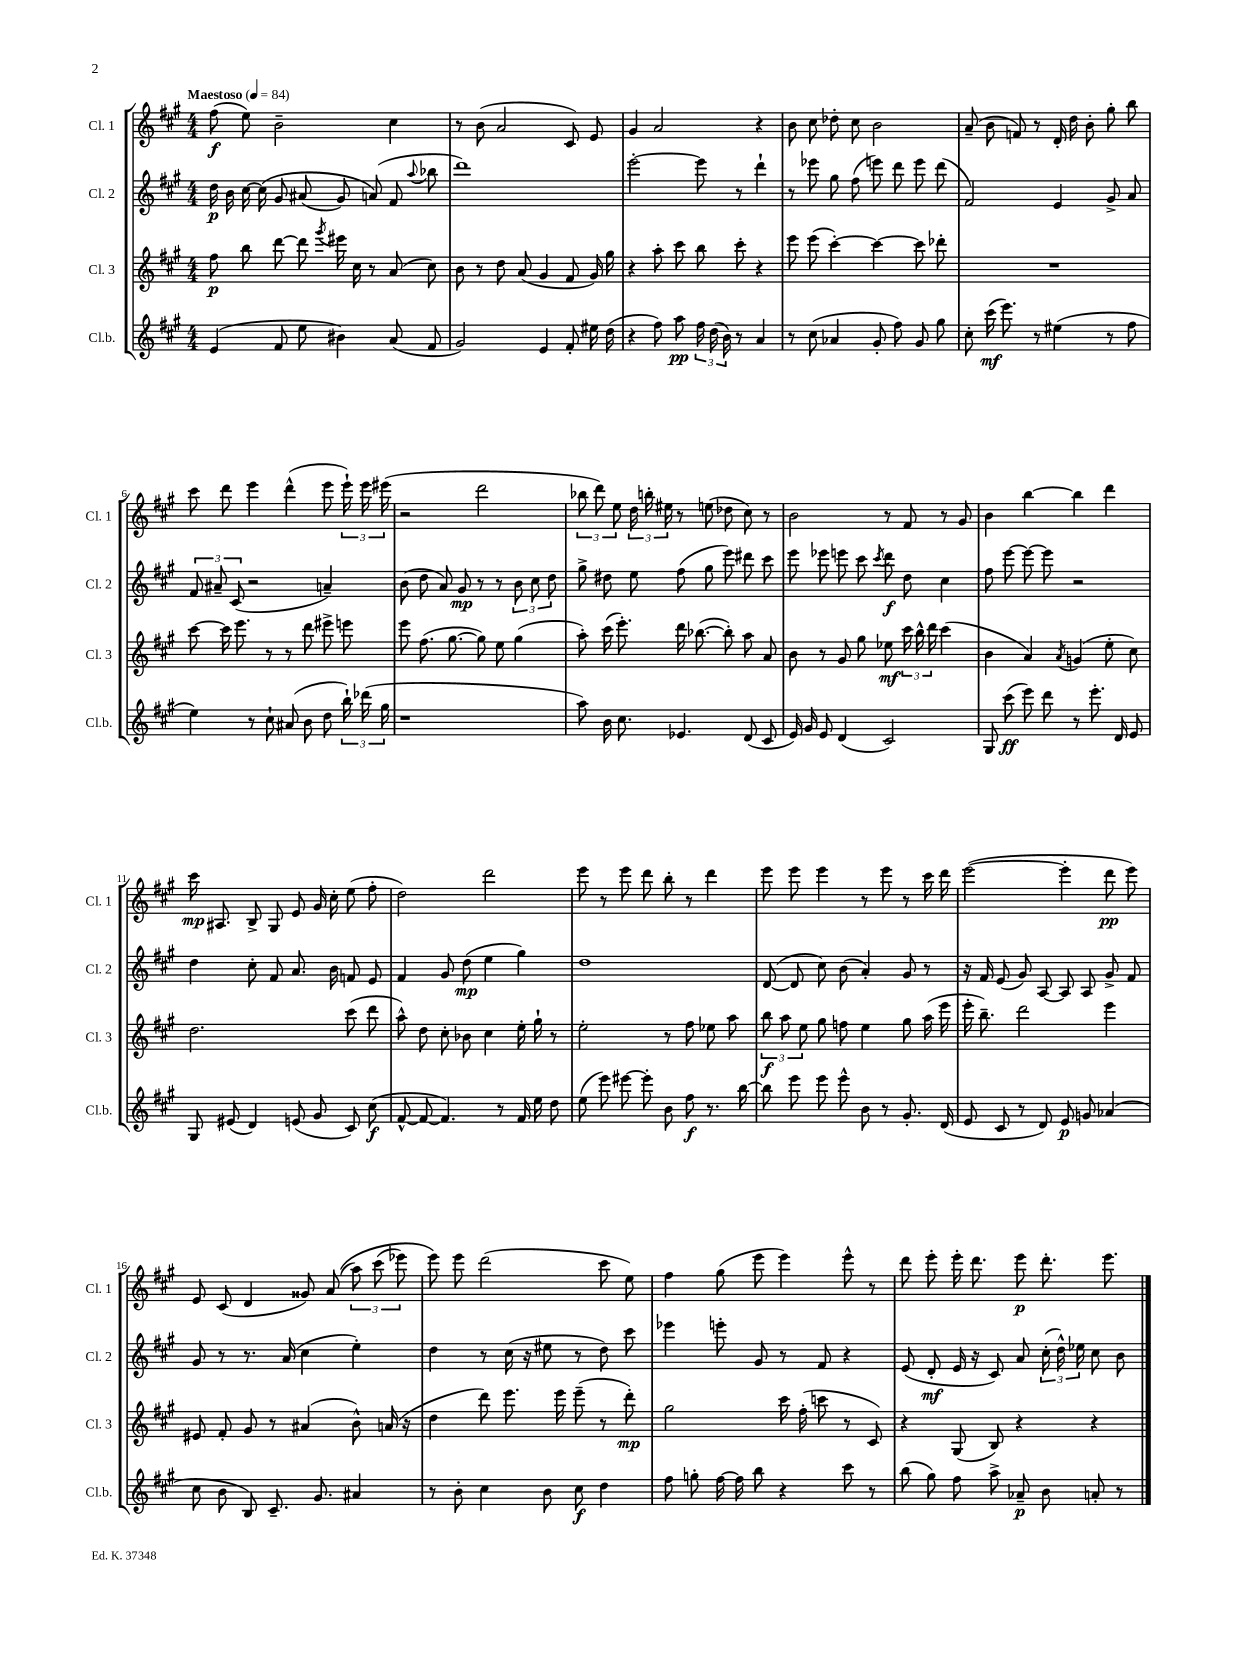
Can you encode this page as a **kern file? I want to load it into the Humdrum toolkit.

**kern	**kern	**kern	**kern
*staff4	*staff3	*staff2	*staff1
*clefG2	*clefG2	*clefG2	*clefG2
*k[f#c#g#]	*k[f#c#g#]	*k[f#c#g#]	*k[f#c#g#]
*M4/4	*M4/4	*M4/4	*M4/4
*MM84	*MM84	*MM84	*MM84
(4e	8ff#	16dd	(8ff#
.	.	16b	.
.	8bb	[16cc#	8ee)
.	.	&(16cc#]	.
8f#	[8ddd	8g#	2b~
8ee	8ddd]	(8a#	.
.	8qggg#	.	.
4b#)	16eee#	8g#)	.
.	16cc#	.	.
.	8r	(8a&)	.
(8a	(8a	8f#	4cc#
.	.	8qqaa	.
8f#	8cc#)	8bb-	.
=	=	=	=
2g#)	8b	1ddd)	8r
.	8r	.	(8b
.	8dd	.	2a
.	(8a	.	.
4e	4g#	.	.
8f#'	8f#	.	8c#)
16ee#	16g#)	.	8e
(16dd	16gg#	.	.
=	=	=	=
4r	4r	[2eee'	4g#
8ff#)	8aa'	.	2a
8aa	8ccc#	.	.
24ff#	8bb	8eee]	.
(24dd	.	.	.
24b)	.	.	.
8r	8ccc#'	8r	.
4a	4r	4ddd`	4r
=	=	=	=
8r	8eee	8r	8b
(8cc#	(8eee	8eee-	8cc#
4a-	[4ccc#')	8gg#	8dd-'
.	.	(8ff#	8cc#
8g#'	4ccc#_	8eee)	2b
8ff#)	.	8ddd	.
8g#	8ccc#]	8eee	.
8gg#	8ddd-'	(8ddd	.
=	=	=	=
8cc#'	1r	2f#)	(8a~
(16ccc#	.	.	8b
8.eee)	.	.	.
.	.	.	8f)
8r	.	.	8r
(4ee#	.	4e	16d'
.	.	.	16dd
.	.	.	8b'
8r	.	8g#^	8gg#'
8ff#	.	8a	8bb
=	=	=	=
4ee)	[8ccc#	12f#	8ccc#
.	.	12a#~	.
.	16ccc#]	.	8ddd
.	.	(12c#	.
.	8.eee	.	.
8r	.	2r	4eee
8cc#`	8r	.	.
(8a#	8r	.	(4ddd^^
8b	8ddd	.	.
8dd	8eee#^	4a~)	8eee
24bb`)	8eee	.	24eee`)
(24ddd-	.	.	24eee
24gg#	.	.	(24eee#
=	=	=	=
1r	8eee	(8b	2r
.	(8.ff#	8dd	.
.	.	8a)	.
.	[8.gg#	.	.
.	.	8g#	.
.	8gg#])	8r	2ddd
.	8ee	8r	.
.	(4gg#	12b	.
.	.	12cc#	.
.	.	12dd	.
=	=	=	=
8aa)	8aa')	8gg#^	12bb-
.	.	.	12ddd)
16b	(16ccc#	8dd#	.
.	.	.	12ee
8.cc#	8.eee')	.	.
.	.	8ee	24dd
.	.	.	24bb'
.	.	.	24ee#
4.e-	16ddd	(8ff#	8r
.	([8.bb-	.	.
.	.	8gg#	(8ee
.	8bb-'])	8eee)	8dd-
(8d	8aa	8ddd#	8cc#)
8c#	8a	8ccc#	8r
=	=	=	=
16e)	8b	8eee	2b
16g#	.	.	.
8e	8r	8eee-	.
(4d	8g#	8eee	.
.	8gg#	8ccc#	.
.	.	8qccc#	.
2c#)	8ee-	8ddd	8r
.	24ccc#	8dd	8f#
.	24bb^^	.	.
.	24ddd	.	.
.	(4ccc#	4cc#	8r
.	.	.	8g#
=	=	=	=
8G#	4b	8ff#	4b
(8ccc#	.	[8eee	.
8eee)	4a)	8eee_	[4bb
8ddd	.	8eee]	.
.	8qa	.	.
8r	(4g	2r	4bb]
8.eee'	.	.	.
.	8ee'	.	4ddd
16d	.	.	.
8e	8cc#)	.	.
=	=	=	=
8G#	2.dd	4dd	16ccc#
.	.	.	8.A#
(8e#	.	.	.
4d)	.	8cc#'	8B^
.	.	8f#	8G#
(8e	.	8.a	8e
8g#	.	.	16g#
.	.	16b	16cc#'
8c#)	(8ccc#	8f	(8ee
(8cc#	8ddd	8e	8ff#'
=	=	=	=
[8f#^^	8aa^^)	4f#	2dd)
8f#_	8dd	.	.
4.f#])	8cc#'	8g#	.
.	8b-	(8dd	.
.	4cc#	4ee	2ddd
8r	.	.	.
16f#	16ee'	4gg#)	.
16ee	16gg#`	.	.
8dd	8r	.	.
=	=	=	=
(8ee	2ee'	1dd	8eee
8eee)	.	.	8r
[8eee#	.	.	8eee
8eee#']	.	.	8ddd
8b	8r	.	8bb'
8ff#	8ff#	.	8r
8.r	8ee-	.	4ddd
.	8aa	.	.
[16bb	.	.	.
=	=	=	=
8bb]	12bb	([8d	8eee
.	12aa	.	.
8eee	.	8d]	8eee
.	12ee	.	.
8eee	8gg#	8cc#)	4eee
8eee^^	8ff	(8b	.
8b	4ee	4a')	8r
8r	.	.	8eee
8.g#'	8gg#	8g#	8r
.	(16aa	8r	16ccc#
(16d	16eee	.	16ddd
=	=	=	=
8e	16eee'	16r	([2eee
.	8.bb~)	16f#	.
8c#	.	(8e	.
8r	2ddd	8g#)	.
8d)	.	[8A	.
8e	.	8A]	4eee']
8g	.	8A	.
(4a-	4eee	8g#^	8ddd
.	.	8f#	8eee)
=	=	=	=
8cc#	8e#	8g#	8e
8b	8f#'	8r	(8c#
8B)	8g#	8.r	4d
8.c#~	8r	.	.
.	.	(16a	.
.	(4a#	4cc#	8g##)
8.g#	.	.	.
.	.	.	&((8a
4a#	8b^^)	4ee')	12aa)
.	.	.	(12ccc#
.	(16a	.	.
.	.	.	12eee-)
.	16r	.	.
=	=	=	=
8r	4dd	4dd	8eee&)
8b'	.	.	8eee
4cc#	8ddd)	8r	(2ddd
.	8.eee	(16cc#	.
.	.	16r	.
8b	.	8ee#	.
.	16eee	.	.
8cc#	(8eee~	8r	.
4dd	8r	8dd)	8ccc#
.	8ddd')	8ccc#	8ee)
=	=	=	=
8ff#	2gg#	4eee-	4ff#
8gg'	.	.	.
[16ff#	.	8eee'	(8gg#
16ff#]	.	.	.
8bb	.	8g#	8eee
4r	16ccc#	8r	4eee)
.	(16ff#'	.	.
.	8ccc	8f#	.
8ccc#	8r	4r	8eee^^
8r	8c#)	.	8r
=	=	=	=
(8bb	4r	(8e	8ddd
8gg#)	.	8d'	8eee'
8ff#	(8G#	16e	16eee'
.	.	16r	8.ddd
8aa^	8B)	8c#)	.
8a-~	4r	8a	8eee
8b	.	(24cc#'	8.ddd'
.	.	24dd^^)	.
.	.	24ee-	.
8a'	4r	8cc#	.
.	.	.	8.eee
8r	.	8b	.
==	==	==	==
*-	*-	*-	*-
